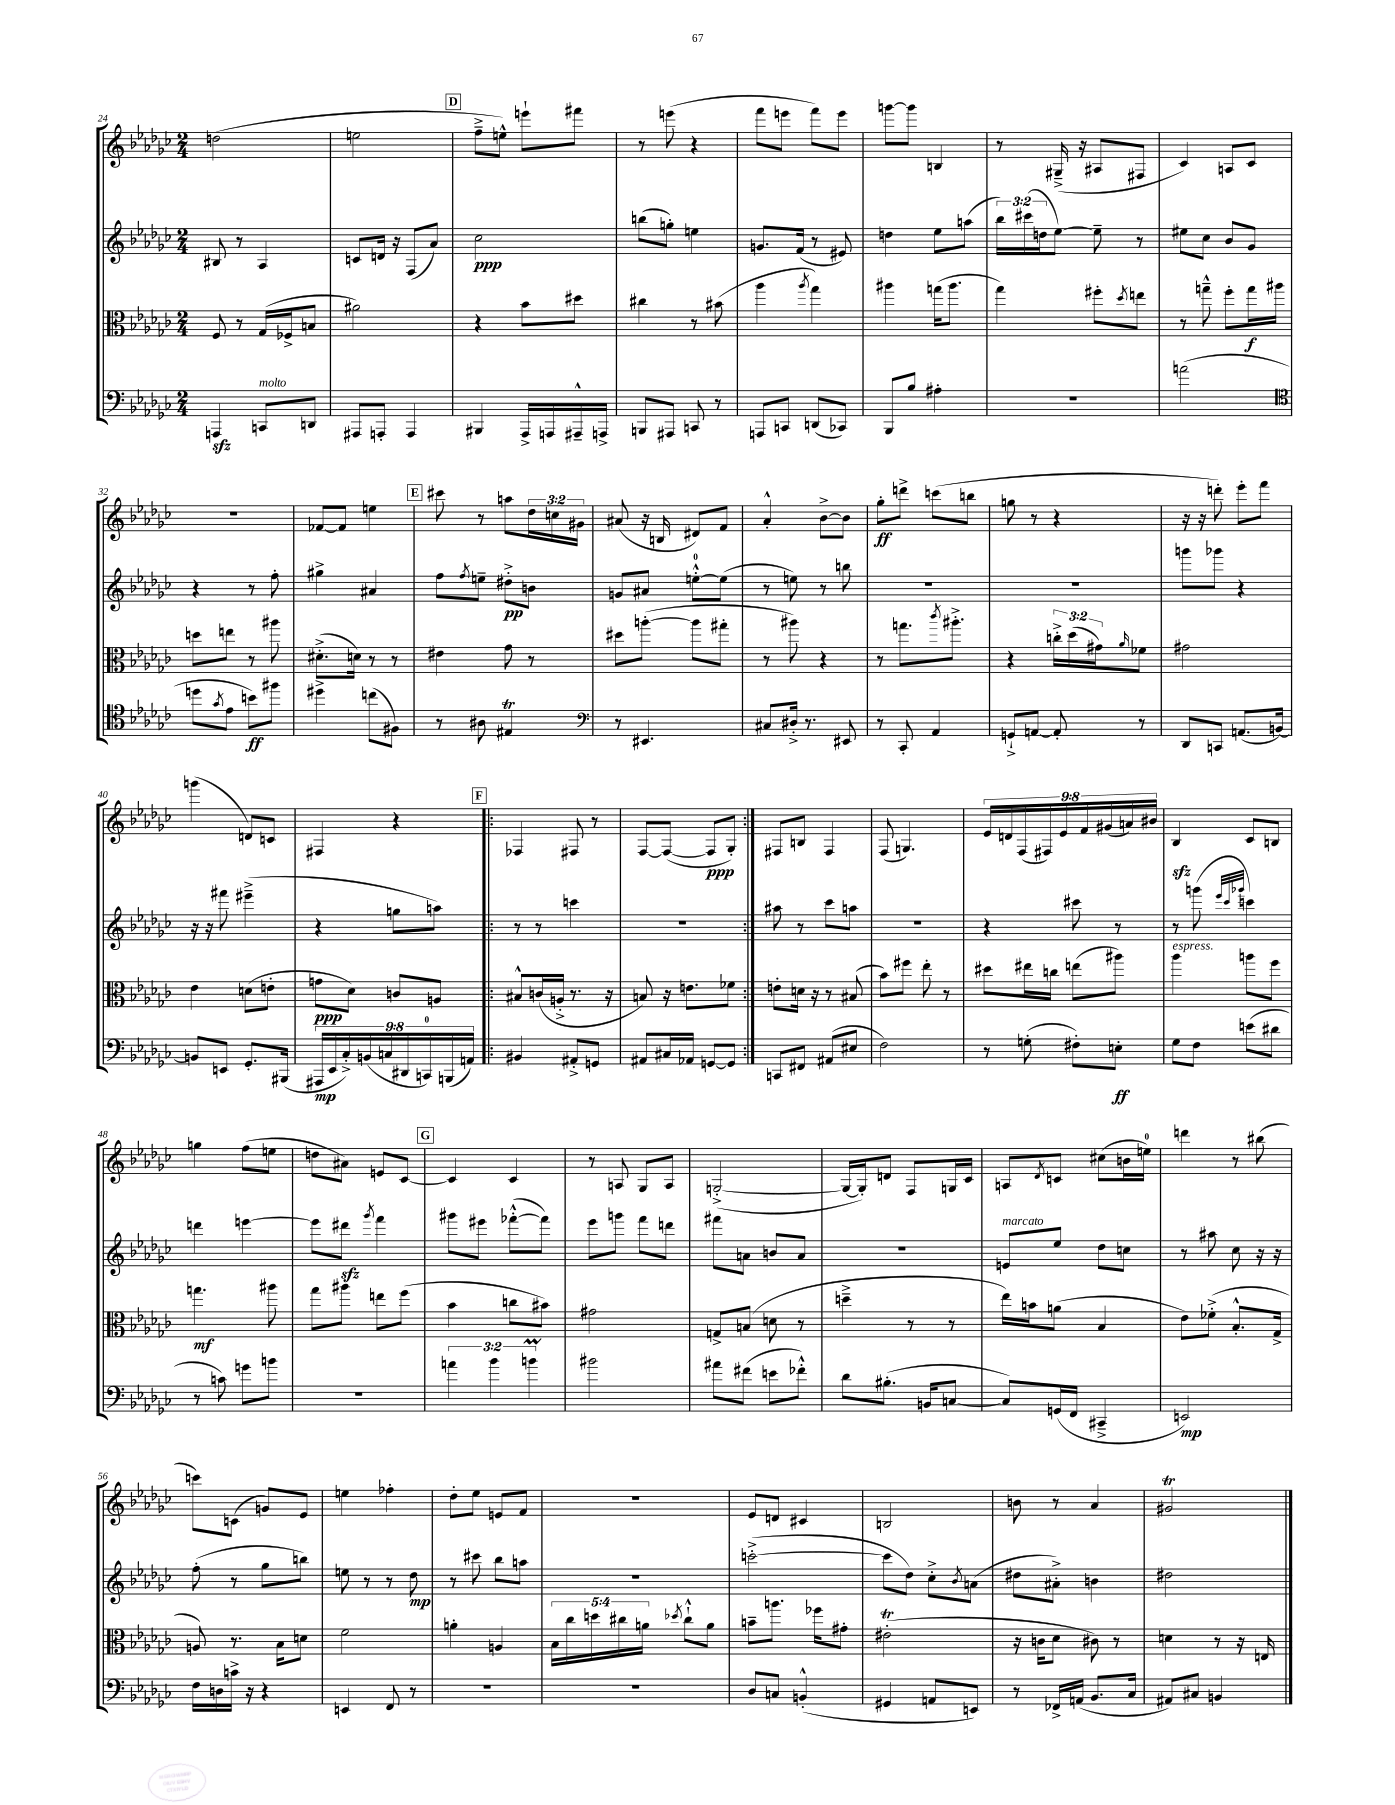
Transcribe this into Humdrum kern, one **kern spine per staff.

**kern	**kern	**kern	**kern
*staff4	*staff3	*staff2	*staff1
*clefF4	*clefC3	*clefG2	*clefG2
*k[b-e-a-d-g-c-]	*k[b-e-a-d-g-c-]	*k[b-e-a-d-g-c-]	*k[b-e-a-d-g-c-]
*M2/4	*M2/4	*M2/4	*M2/4
4AAA	8F	8B#	(2dd
.	8r	8r	.
8CC	(16G-	4A-	.
.	16F-^	.	.
8DD	8B	.	.
=	=	=	=
8AAA#	2a#)	8c	2ee
8AAA'	.	16d	.
.	.	16r	.
4AAA	.	(8F	.
.	.	8a-)	.
=	=	=	=
4BBB#	4r	2cc-	8ff~^
.	.	.	8ee^^)
16AAA-^	8b-	.	8eee`
16AAA	.	.	.
16AAA#~^^	8dd#	.	8fff#
16AAA^	.	.	.
=	=	=	=
8BBB	4cc#	(8bb	8r
8AAA#	.	8gg')	(8eee
8CC	8r	4ee	4r
8r	(8b#	.	.
=	=	=	=
8AAA	4aa-	8.g	8fff
8CC	.	.	8eee
.	.	(16f	.
.	8qaa-	.	.
(8DD	4gg-)	8r	8fff)
8CC-)	.	8e#)	8eee
=	=	=	=
8BBB-	4aa#	4dd	[8ggg
8B-	.	.	8ggg]
4A#'	(16gg	8ee-	4B
.	8.aa#	.	.
.	.	(8aa	.
=	=	=	=
2r	4gg-)	24bb-)	8r
.	.	(24ccc#	.
.	.	24dd	.
.	.	[8ee-)	(16G#~^
.	.	.	16r
.	8ff#'	8ee-~]	8A#
.	8qdd-	.	.
.	8ee	8r	8F#
=	=	=	=
(2a	8r	8ee#	4c-)
.	8gg~^^	8cc-	.
.	8ff'	8b-	8A
.	16gg	8g-	8c-
.	16aa#	.	.
=	=	=	=
*clefC4	*	*	*
8dd	8dd	4r	2r
8qg-	.	.	.
8e-	8ee	.	.
8b)	8r	8r	.
8ff#	8aa#	8ff'	.
=	=	=	=
4dd#^	(8.d#'^	4gg#^	[8f-
.	.	.	8f-]
.	16d)	.	.
(8cc	8r	4a#	4ee
8F#)	8r	.	.
=	=	=	=
8r	4e#	8ff	8ccc#
.	.	8qff	.
8A#	.	8ee~	8r
4E#	8g-	8dd#'^	8aa
.	8r	8b	24dd-
.	.	.	24cc
.	.	.	24g#
=	=	=	=
*clefF4	*	*	*
8r	8dd#	8g	(8a#
4.EE#	([8aa'	8a#	16r
.	.	.	16B
.	8aa]	[8ee'^^	8d#)
.	8gg#'	(8ee]	8f
=	=	=	=
8C#	8r	8r	4a-'^^
16D#'^	8aa#)	8ee)	.
8.r	.	.	.
.	4r	8r	[8b-^
8EE#	.	8bb	8b-]
=	=	=	=
8r	8r	2r	8gg-'
8CC-'	8.gg	.	8ddd^
4AA-	.	.	(8ccc
.	8qccc-	.	.
.	8.aa#'^	.	.
.	.	.	8bb
=	=	=	=
8GG`^	4r	2r	8gg
[8AA	.	.	8r
8AA']	24cc'^	.	4r
.	(24dd-	.	.
.	24g#)	.	.
.	16qqa-	.	.
8r	8f-	.	.
=	=	=	=
8DD-	2g#	8ggg	16r
.	.	.	16r
8CC	.	8ggg-	8ddd')
(8.AA	.	4r	8eee-'
.	.	.	8fff
[16BB)	.	.	.
=	=	=	=
8BB]	4e-	16r	(4ggg
.	.	16r	.
8EE	.	8fff#	.
8.GG-'	(8d	(4eee#~^	8d)
.	8e'	.	8c
(16BBB#	.	.	.
=	=	=	=
18AAA#	8g	4r	4F#
18EE-	.	.	.
18C-'^)	.	.	.
.	8d-)	.	.
(18BB	.	.	.
18C	.	.	.
.	8c	8gg	4r
18DD#	.	.	.
18CC)	.	.	.
.	8A	8aa)	.
(18BBB	.	.	.
18AA)	.	.	.
=!|:	=!|:	=!|:	=!|:
4BB#	8B#^^	8r	4F-
.	(16c	8r	.
.	16A'^	.	.
8AA#'^	8.r	4ccc	8F#
8GG	.	.	8r
.	16r	.	.
=	=	=	=
8AA#	8B)	2r	[8F
16C#	16r	.	(8F_
16AA-	8.e	.	.
[8GG	.	.	8F]
8GG]	8f-	.	8G-')
=:|!	=:|!	=:|!	=:|!
8CC	8e'	8aa#	8F#
8FF#	16d	8r	8B
.	16r	.	.
(8AA#	8r	8ccc-	4F#
8E#	(8B#	8aa	.
=	=	=	=
2F)	8b-)	2r	(8F
.	8ff#	.	4.G)
.	8ee-'	.	.
.	8r	.	.
=	=	=	=
8r	8dd#	4r	18e-
.	.	.	18d
.	.	.	(18F
(8G'	16ee#	.	.
.	.	.	18F#)
.	16cc	.	.
.	.	.	18e-
8F#')	(8ee	8ccc#	.
.	.	.	18f
.	.	.	(18g#
8E'	8aa#)	8r	.
.	.	.	18a)
.	.	.	18b#
=	=	=	=
8G-	4aa-	8r	4B-
8F	.	(8ggg	.
.	.	32qqeee-	.
.	.	32qqccc-	.
.	.	32qqggg-	.
(8e	8aa	4ccc)	8c-
8d#	8ff	.	8B
=	=	=	=
8r	4.gg	4ddd	4gg
8c)	.	.	.
8g	.	[4eee	(8ff
8b	8aa#	.	8ee
=	=	=	=
2r	8gg-	8eee]	8dd
.	8aa#	8ddd#	8a#)
.	.	8qggg-	.
.	8ee	4fff	8e
.	(8ff	.	[8c-
=	=	=	=
6a	4b-	8ggg#	4c-]
.	.	8eee#	.
6b-	.	.	.
.	8cc	([8fff-'^^	4c-
6b	.	.	.
.	8b#)	8fff-])	.
=	=	=	=
2b#	2g#	8eee-	8r
.	.	8ggg	8A
.	.	8fff	8G-
.	.	8ddd	8A
=	=	=	=
8a#	8G^	8fff#	([2G'^
(8f#	(8B	8a	.
8e	8d	8b	.
8f-'^^)	8r	8a	.
=	=	=	=
8d-	4dd~^	2r	16G_
.	.	.	16G'])
(8.B#'	.	.	8d
.	8r	.	8F
16BB	.	.	.
[8C	8r	.	16G
.	.	.	16c-
=	=	=	=
8C])	16ee-)	8e	8A
.	16b	.	.
.	.	.	8qd-
(16GG	(8a	8ee-	8c
16FF	.	.	.
4CC#~^	4B-	8dd-	(8cc#
.	.	8cc	16b
.	.	.	16ee)
=	=	=	=
2EE)	8e-)	8r	4ddd
.	(8f-'^	8aa#	.
.	8.B-'^^	8cc-	8r
.	.	16r	(8bb#
.	16G-^	16r	.
=	=	=	=
16F	8A)	(8ff'	8ccc)
16D	.	.	.
16c^	8.r	8r	(8c
16r	.	.	.
4r	.	8gg-	8g)
.	16B-	.	.
.	8d	8bb)	8e-
=	=	=	=
4EE	2f	8ee	4ee
.	.	8r	.
8FF	.	8r	4ff-'
8r	.	8dd-	.
=	=	=	=
2r	4a'	8r	8dd-'
.	.	8ccc#	8ee-
.	4A	8bb-	8e
.	.	8aa	8f
=	=	=	=
2r	20B-	2r	2r
.	20cc-	.	.
.	20dd	.	.
.	20cc#	.	.
.	20a	.	.
.	8qdd-	.	.
.	8cc#`^^	.	.
.	8a	.	.
=	=	=	=
8D-	8b~	([2ccc'^	8e-
8C	8.aa	.	8d
(4BB'^^	.	.	4c#
.	16ff-	.	.
.	8g#'	.	.
=	=	=	=
4GG#	(2e#'	8ccc]	2B
.	.	8dd-)	.
8AA	.	8cc-'^	.
.	.	8qb-	.
8EE)	.	(8a	.
=	=	=	=
8r	16r	8dd#	8b
.	16c	.	.
16FF-^	8d-	8a#'^)	8r
(16AA	.	.	.
8.BB-	8c#)	4b	4a-
.	8r	.	.
16C-	.	.	.
=	=	=	=
8AA#)	4d	2dd#	2g#
8C#	.	.	.
4BB	8r	.	.
.	16r	.	.
.	16E	.	.
==	==	==	==
*-	*-	*-	*-
